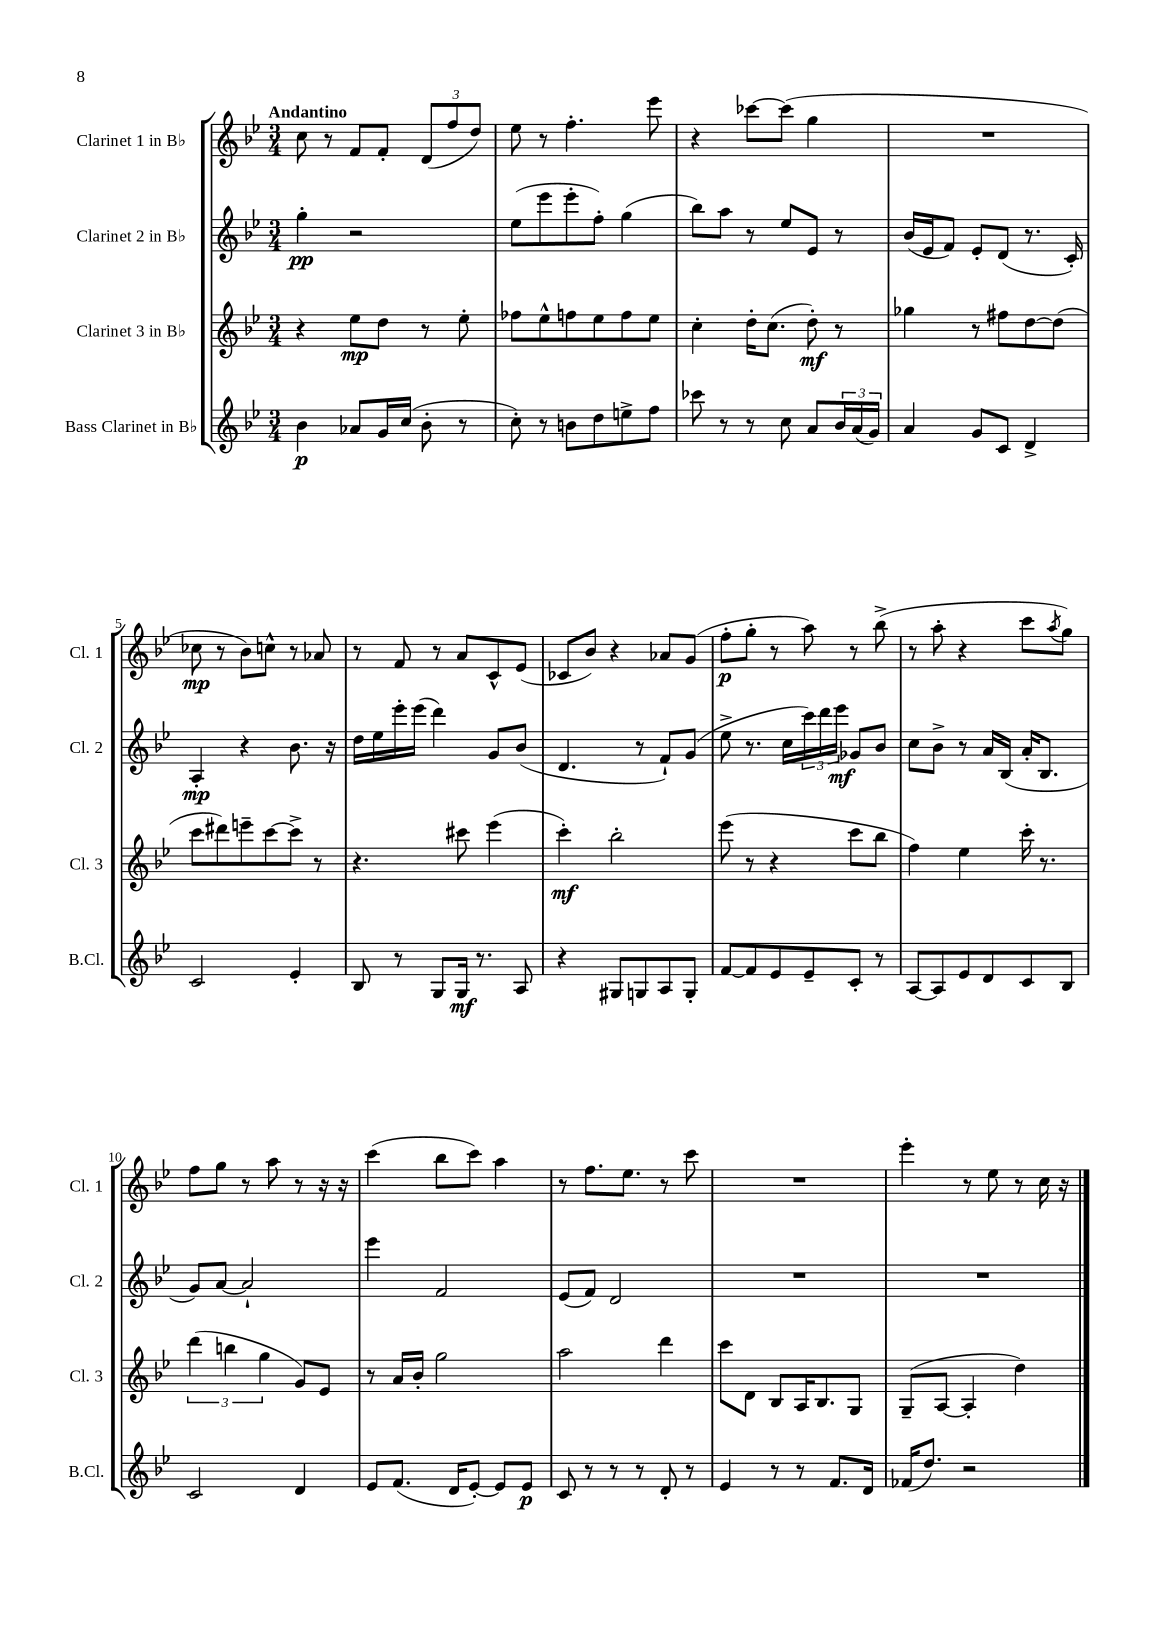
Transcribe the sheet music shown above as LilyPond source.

<<
\new StaffGroup <<
\new Staff = "s0" \with { instrumentName = "Clarinet 1 in Bb" shortInstrumentName = "Cl. 1" } {
    \clef treble \key bes \major \numericTimeSignature \time 3/4 \tempo "Andantino"
    c''8 r8 f'8 f'8-. \tuplet 3/2 { d'8( f''8 d''8) } |
    ees''8 r8 f''4.-. ees'''8 |
    r4 ces'''8~ ces'''8( g''4 |
    R2. |
    ces''8\mp r8 bes'8) c''8-^ r8 aes'8 |
    r8 f'8 r8 a'8 c'8-^ ees'8( |
    ces'8 bes'8) r4 aes'8 g'8( |
    f''8-.\p g''8-. r8 a''8) r8 bes''8->( |
    r8 a''8-. r4 c'''8 \acciaccatura { a''8 } g''8) |
    f''8 g''8 r8 a''8 r8 r16 r16 |
    c'''4( bes''8 c'''8) a''4 |
    r8 f''8. ees''8. r8 c'''8 |
    R2. |
    ees'''4-. r8 ees''8 r8 c''16 r16 \bar "|." |
}
\new Staff = "s1" \with { instrumentName = "Clarinet 2 in Bb" shortInstrumentName = "Cl. 2" } {
    \clef treble \key bes \major \numericTimeSignature \time 3/4
    g''4-.\pp r2 |
    ees''8( ees'''8 ees'''8-. f''8-.) g''4( |
    bes''8) a''8 r8 ees''8 ees'8 r8 |
    bes'16( ees'16 f'8) ees'8-. d'8( r8. c'16-.) |
    a4-.\mp r4 bes'8. r16 |
    d''16 ees''16 ees'''16-. ees'''16( d'''4) g'8 bes'8( |
    d'4. r8 f'8-!) g'8( |
    ees''8-> r8. c''16 \tuplet 3/2 { c'''16) d'''16 ees'''16\mf } ges'8 bes'8 |
    c''8 bes'8-> r8 a'16 bes16( a'16-. bes8. |
    g'8) a'8~ a'2-! |
    ees'''4 f'2 |
    ees'8( f'8) d'2 |
    R2. |
    R2. \bar "|." |
}
\new Staff = "s2" \with { instrumentName = "Clarinet 3 in Bb" shortInstrumentName = "Cl. 3" } {
    \clef treble \key bes \major \numericTimeSignature \time 3/4
    r4 ees''8\mp d''8 r8 ees''8-. |
    fes''8 ees''8-^ f''8 ees''8 f''8 ees''8 |
    c''4-. d''16-. c''8.( d''8-.\mf) r8 |
    ges''4 r8 fis''8 d''8~ d''8( |
    c'''8 dis'''8) e'''8-- c'''8~ c'''8-> r8 |
    r4. cis'''8 ees'''4( |
    c'''4-.\mf) bes''2-. |
    ees'''8( r8 r4 c'''8 bes''8 |
    f''4) ees''4 c'''16-. r8. |
    \tuplet 3/2 { d'''4( b''4 g''4 } g'8) ees'8 |
    r8 a'16 bes'16-. g''2 |
    a''2 d'''4 |
    c'''8 d'8 bes8 a16 bes8. g8 |
    g8--( a8~ a4-. d''4) \bar "|." |
}
\new Staff = "s3" \with { instrumentName = "Bass Clarinet in Bb" shortInstrumentName = "B.Cl." } {
    \clef treble \key bes \major \numericTimeSignature \time 3/4
    bes'4\p aes'8 g'16 c''16( bes'8-. r8 |
    c''8-.) r8 b'8 d''8 e''8-> f''8 |
    ces'''8 r8 r8 c''8 a'8 \tuplet 3/2 { bes'16 a'16( g'16) } |
    a'4 g'8 c'8 d'4-> |
    c'2 ees'4-. |
    bes8 r8 g8 g16\mf r8. a8 |
    r4 gis8 g8 a8 g8-. |
    f'8~ f'8 ees'8 ees'8-- c'8-. r8 |
    a8~ a8 ees'8 d'8 c'8 bes8 |
    c'2 d'4 |
    ees'8 f'8.( d'16 ees'8~-.) ees'8 ees'8\p |
    c'8 r8 r8 r8 d'8-. r8 |
    ees'4 r8 r8 f'8. d'16 |
    fes'16( d''8.) r2 \bar "|." |
}
>>
>>
